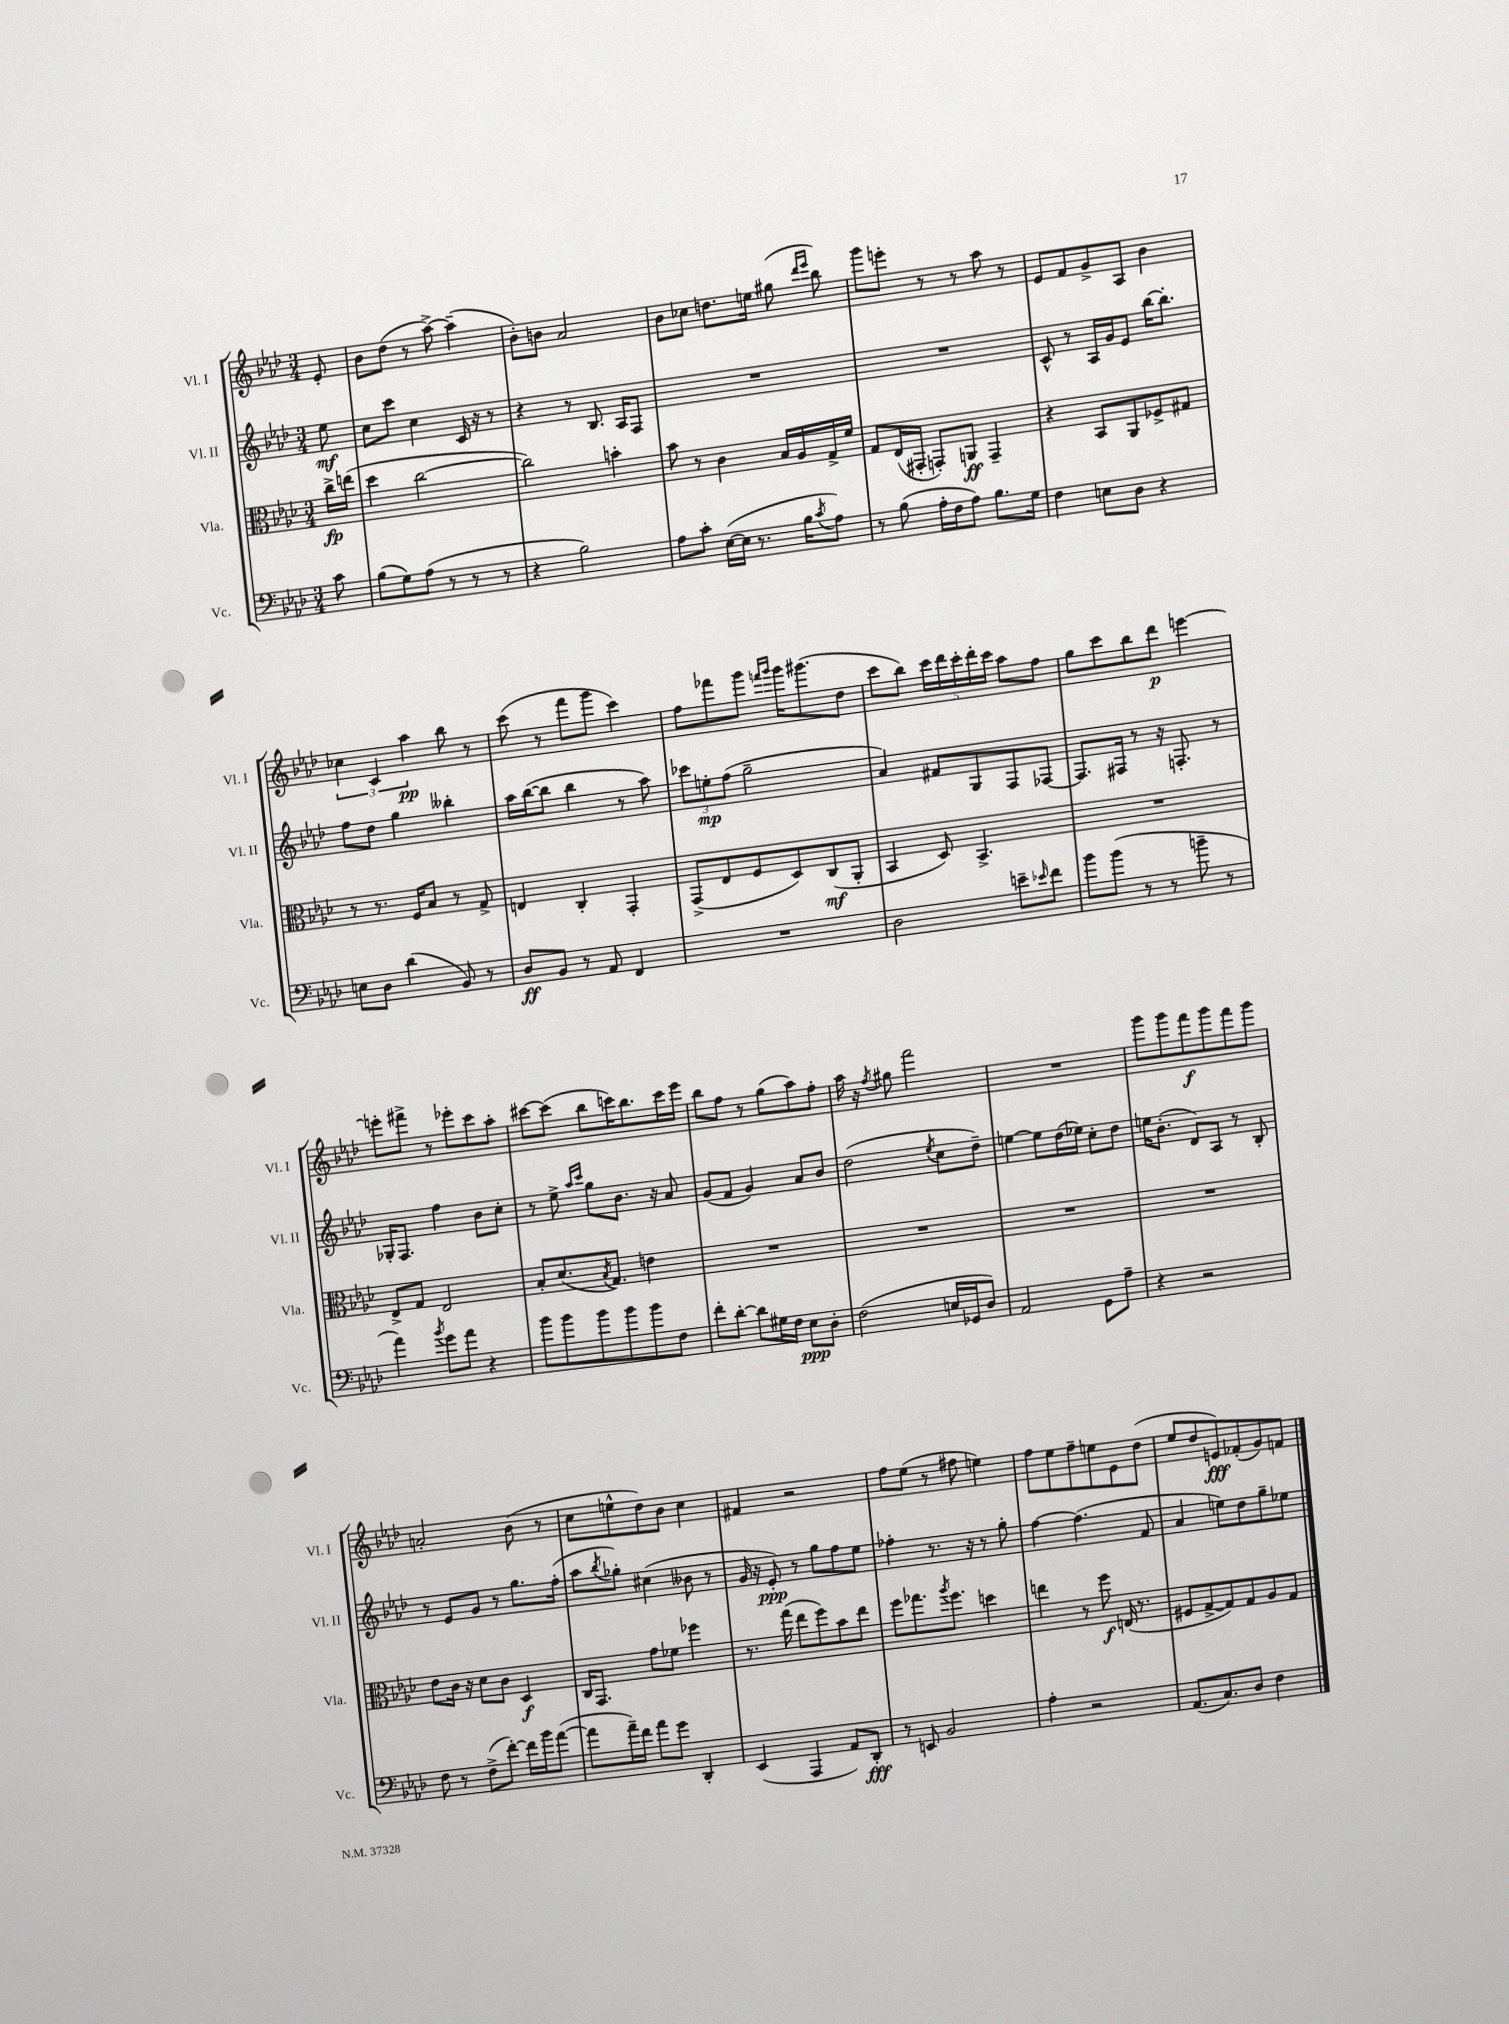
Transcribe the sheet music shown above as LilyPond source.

<<
\new StaffGroup <<
\new Staff = "s0" \with { instrumentName = "Vl. I" shortInstrumentName = "Vl. I" } {
    \clef treble \key aes \major \numericTimeSignature \time 3/4 \partial 8
    ees'8-. |
    bes'8 des''8( r8 aes''8~->) aes''4--( |
    bes'8-.) b'8 aes'2 |
    bes'8 ces''8 d''8. e''16 gis''8( \grace { des'''16 ees'''16 } bes''8) |
    g'''8 e'''8-. r8 r8 aes''8 r8 |
    ees'8 f'8 g'8-> aes8 bes'4 |
    \tuplet 3/2 { ces''4 c'4 aes''4\pp } bes''8 r8 |
    c'''8( r8 f'''8 g'''8 c'''4) |
    f''8 fes'''8 g'''8 \grace { f'''16 g'''16 } g'''16 gis'''8.( des''8 |
    c'''8 bes''8) \tuplet 5/4 { c'''16 des'''16 c'''16-. des'''16-. c'''16 } aes''8 f''8 |
    g''8 c'''8 bes''8 des'''8\p e'''4~ |
    e'''8-. fis'''8-> r8 ees'''8-. c'''8 aes''8-. |
    cis'''8~ cis'''8( bes''8 c'''16) bes''8. c'''16 ees'''16 |
    bes''8 f''8 r8 g''8( aes''8) f''8-. |
    aes''16 r16 \acciaccatura { f''8 } gis''8 f'''2 |
    R2. |
    g'''8 g'''8 f'''8\f g'''8 f'''8 g'''8 |
    a'2-. bes'8( r8 |
    c''8 e''8-^ des''8) bes'8 c''4 |
    fis'4 r2 |
    f''8 ees''8( r8 fis''8 e''4) |
    f''8 ees''8 f''8-- e''8 ees'8 des''8( |
    ees''8 des''8 e'8\fff) fes'8-.( g'8) f'8 \bar "|." |
}
\new Staff = "s1" \with { instrumentName = "Vl. II" shortInstrumentName = "Vl. II" } {
    \clef treble \key aes \major \numericTimeSignature \time 3/4 \partial 8
    ees''8\mf |
    c''8 c'''8 c''4 c'16 r16 r8 |
    r4 r8 bes8. aes16 f8 |
    R2. |
    R2. |
    c'8-^ r8 aes16 g'16 ees'8 bes''16~ bes''8.-. |
    f''8 des''8 g''4 beses''4-. |
    aes''16 bes''16~( bes''8 bes''4 r8 aes''8) |
    \tuplet 3/2 { ces'''8 e''8-.\mp f''8( } g''2-- |
    aes'4) fis'8 g8 f8 fes8~ |
    fes8. fis16 r8 r16 f8.-. r8 |
    ges16-. f8. f''4 bes'8 c''8-. |
    r8 ees''8-> \grace { aes''16 c'''16 } g''8 bes'8. r16 aes'8 |
    g'8( f'8 g'4) aes'8 bes'8 |
    des''2( \acciaccatura { ees''8 } c''8 des''8--) |
    e''4~ e''8 des''16( ees''16) c''8-. des''8 |
    e''16 bes'8.-.( des'8) aes8 r8 bes8-. |
    r8 ees'8 g'8 r8 g''8. f''16-.( |
    aes''8 \acciaccatura { bes''8 } ges''8-.) cis''4( beses'8 r8 |
    g'16 r16 ees'8-.\ppp) r8 g''8 f''8 ees''8 |
    fes''4-. r8. r16 r8 g''8-. |
    f''4~ f''4.( f'8 |
    aes'4 e''8) des''8 g''8-- ees''8 \bar "|." |
}
\new Staff = "s2" \with { instrumentName = "Vla." shortInstrumentName = "Vla." } {
    \clef alto \key aes \major \numericTimeSignature \time 3/4 \partial 8
    c''16->\fp e''16( |
    des''4 c''2~ |
    c''2) b'4-. |
    bes'8 r8 c'4 bes16 aes16 g16-> f'16 |
    g8 ees16( gis,16-. g,8-.) a,8\ff g,4-- |
    r4 bes,8 aes,8 fes8-> gis8 |
    r8 r8. f16 bes8 r8 g8-> |
    e4 c4-. g,4-. |
    g,8->( ees8 f8 des8) c8\mf( aes,8-. |
    bes,4 des8) bes,4.-> |
    R2. |
    ees8-> g8 ees2 |
    bes8-. des'8.( \acciaccatura { bes8 } g8.) e'4 |
    R2. |
    R2. |
    R2. |
    R2. |
    ees'8 c'16 r16 des'8 c'8 des4\f |
    c16 g,8. g'8 fes'8 fes''4 |
    r8. g''16( ees''8 f''8) bes'8 ees''8 |
    f''8 ges''8. \acciaccatura { aes''8 } f''8. d''4 |
    e''4 r8 f''8\f e16( r8. |
    fis8 g8~-> g8) g8 aes8 g8 \bar "|." |
}
\new Staff = "s3" \with { instrumentName = "Vc." shortInstrumentName = "Vc." } {
    \clef bass \key aes \major \numericTimeSignature \time 3/4 \partial 8
    c'8 |
    bes8( g8) aes8( r8 r8 r8 |
    r4 bes2) |
    aes8 c'8-. ees16~( ees16 r8. bes16 \acciaccatura { c'8 } aes8) |
    r8 bes8( aes16-. f16 aes8) bes8. g16 |
    f4 e8 des8 r4 |
    e8 des8 des'4( bes,8) r8 |
    des8\ff bes,8 r8 aes,8 f,4 |
    R2. |
    des2 e'8-- \grace { ees'16 } f'8 |
    bes'8 bes'8( r8 r8 b'8-- r8 |
    aes'4) \acciaccatura { bes'8 } g'8 aes'8 r4 |
    bes'8 bes'8 bes'8 bes'8 bes'8 f8 |
    f'8-. des'8~-. des'8 gis16 f16 ees8\ppp des8-. |
    f2( e16 ges,16 des8) |
    aes,2 g,8 aes8-- |
    r4 r2 |
    f8 r8 f8->( f'8~-.) f'16 bes'16 aes'8~( |
    aes'8 aes'16--) f'16 aes'8 g'8 des,4-. |
    ees,4( aes,,4 aes,8) des,8-.\fff |
    r8 e,8 bes,2 |
    aes4-. r2 |
    aes,8.( c8.) des8 f4 \bar "|." |
}
>>
>>
\layout { \context { \Score \remove "Bar_number_engraver" } }
